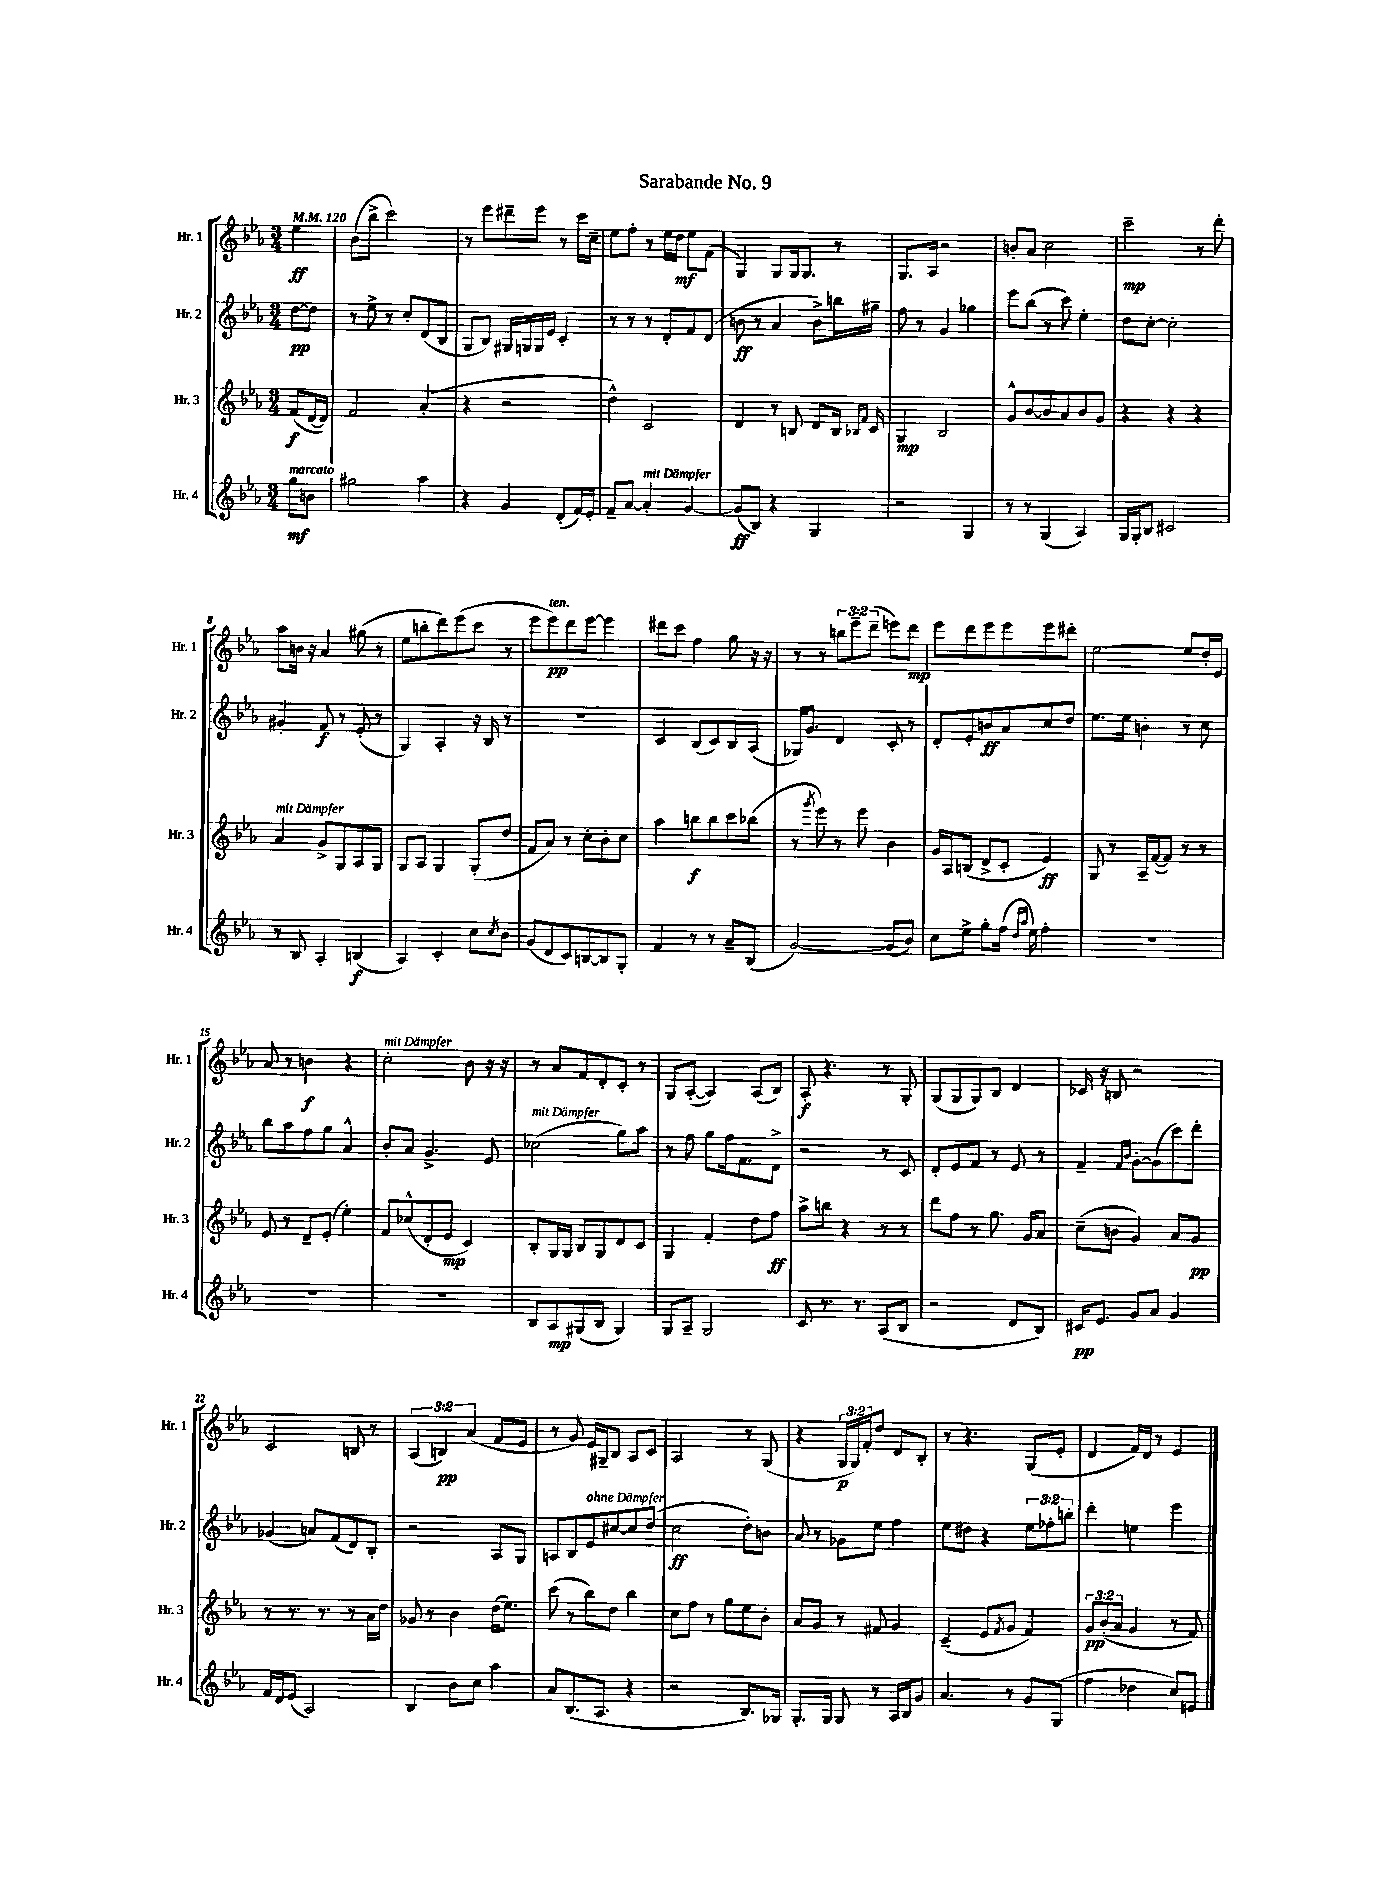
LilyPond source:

\header { title = "Sarabande No. 9" }
<<
\new StaffGroup <<
\new Staff = "s0" \with { instrumentName = "Hr. 1" shortInstrumentName = "Hr. 1" } {
    \clef treble \key ees \major \numericTimeSignature \time 3/4 \override Staff.TupletNumber.text = #tuplet-number::calc-fraction-text \partial 4 \tempo 4 = 120
    ees''4\ff |
    bes'8( bes''8-> c'''2) |
    r8 ees'''8 dis'''8-- ees'''8 r8 c'''16 c''16-- |
    ees''8 f''8-. r8 ees''16 d''16\mf ees''8 f'8( |
    g4) g8 g16 g8. r8 |
    g8. aes16 r2 |
    b'8-. aes'8 c''2 |
    c'''2--\mp r8 d'''8-. |
    aes''8 b'16 r16 aes'4 gis''8( r8 |
    ees''8 b''8-. d'''8) ees'''8( c'''8 r8 |
    ees'''8 ees'''8\pp^\markup { \italic "ten." }) d'''8 ees'''8~ ees'''4 |
    dis'''8 c'''8 f''4 g''8 r16 r16 |
    r8 r8 \tuplet 3/2 { b''8 ees'''8-- d'''8--( } e'''8) d'''8\mp |
    ees'''8 d'''8 ees'''8 ees'''8 ees'''8 dis'''8-. |
    ees''2~ ees''8 d''16-. ees'16 |
    aes'8 r8 b'4\f r4 |
    c''2-.^\markup { \italic "mit Dämpfer" } bes'8 r16 r16 |
    r8 aes'8 f'8 d'8-. c'8-. r8 |
    g8 aes8~-.( aes4) aes8( bes8) |
    aes8-.\f r4. r8 g8-. |
    g8( g8 g8) bes8 d'4 |
    ces'16 r16 b8 r2 |
    c'2 b8 r8 |
    \tuplet 3/2 { aes4( b4\pp) aes'4( } f'8 ees'8 |
    r8 g'8) ees'16 gis16-- bes8 aes8 c'8 |
    aes2 r8 g8( |
    r4 \tuplet 3/2 { g16\p g16) f'16-. } d''8 d'8 bes8-. |
    r8 r4. g8( ees'8-. |
    d'4 f'16) d'16 r8 ees'4 \bar "|." |
}
\new Staff = "s1" \with { instrumentName = "Hr. 2" shortInstrumentName = "Hr. 2" } {
    \clef treble \key ees \major \numericTimeSignature \time 3/4 \override Staff.TupletNumber.text = #tuplet-number::calc-fraction-text \partial 4
    d''8~\pp d''8 |
    r8 ees''8-> r8 c''8-. d'8( bes8 |
    g8 bes8) gis16 g16 g16 ees'16 c'4-. |
    r8 r8 r8 d'8-. f'8 d'8( |
    b'8\ff r8 aes'4 b'8->) b''16 gis''16-- |
    f''8 r8 g'4 ges''4 |
    ees'''8 bes''8( r8 c'''8) ees''4-. |
    d''8 c''8~-. c''2-. |
    gis'4-. f'8\f r8 ees'8-.( r8 |
    g4) aes4-. r16 bes16 r8 |
    R2. |
    c'4 bes8( c'8) bes8 aes8( |
    ges16) g'8. d'4 c'8-. r8 |
    d'8-. ees'8-. b'8\ff aes'8 c''8 d''8 |
    ees''8. ees''16 b'4-. r8 c''8 |
    bes''8 aes''8 f''8 g''8 aes'4-^ |
    bes'8-. aes'8 g'4.-> ees'8 |
    ces''2^\markup { \italic "mit Dämpfer" }( g''8) aes''8 |
    r8 f''8 g''8 f''16 f'8. d'8-> |
    r2 r8 c'8 |
    d'8-. ees'8 f'8 r8 ees'8 r8 |
    f'4-- \grace { f'16 bes'16 } g'8~-. g'8( c'''8) d'''8-. |
    ges'4( a'8) f'8( d'8) bes8-. |
    r2 aes8 g8 |
    a8 bes8 ees'8^\markup { \italic "ohne Dämpfer" } cis''8~ cis''8 d''8( |
    c''2\ff d''8-.) b'8 |
    aes'8 r8 ges'8 ees''8 f''4 |
    ees''8 dis''8 r4 \tuplet 3/2 { ees''8 fes''8-. b''8-. } |
    d'''4-. e''4 ees'''4 \bar "|." |
}
\new Staff = "s2" \with { instrumentName = "Hr. 3" shortInstrumentName = "Hr. 3" } {
    \clef treble \key ees \major \numericTimeSignature \time 3/4 \override Staff.TupletNumber.text = #tuplet-number::calc-fraction-text \partial 4
    f'8\f( d'16~ d'16) |
    f'2 aes'4-.( |
    r4 r2 |
    d''4-^) c'2 |
    d'4 r8 b8 d'8 b16 \grace { bes16 f'16 } c'16 |
    g4\mp bes2 |
    g'8-^ bes'8~ bes'8 aes'8 bes'8 g'8 |
    r4 r4 r4 |
    aes'4^\markup { \italic "mit Dämpfer" } g'8-> g8 aes8 g8 |
    g8 aes8 g4 g8-.( d''8 |
    f'8 aes'8) r8 c''8-. bes'8-. c''8 |
    aes''4 b''8\f b''8 c'''8 bes''8( |
    r8 \acciaccatura { g'''8 } ees'''8) r8 ees'''8 bes'4 |
    g'16 aes16 b8( d'8-> c'8-. ees'4\ff) |
    g8 r8 aes16-- f'16~( f'8) r8 r8 |
    ees'8 r8 d'8-- ees'8-.( ees''4-.) |
    f'8 ces''8-^( d'8-. ees'8\mp c'4) |
    bes8-. g16 g16 bes8 g8 d'8 c'8 |
    g4 f'4-. d''8 f''8\ff |
    aes''8-> b''8 r4 r8 r8 |
    d'''8 f''8 r8 g''8. g'16 aes'8 |
    c''8--( b'8 g'4) aes'8 g'8\pp |
    r8 r8. r8. r8 aes'16 d''16 |
    ges'8 r8 bes'4 d''16( ees''8.) |
    c'''8( r8 bes''8) d''8 bes''4 |
    c''8 f''8 r8 g''8 ees''8 bes'8-. |
    aes'8 g'8 r8 fis'8 g'4 |
    c'4--( ees'8 \acciaccatura { f'8 } g'8 f'4) |
    \tuplet 3/2 { g'8\pp bes'8-.( aes'8 } g'4 r8 f'8) \bar "|." |
}
\new Staff = "s3" \with { instrumentName = "Hr. 4" shortInstrumentName = "Hr. 4" } {
    \clef treble \key ees \major \numericTimeSignature \time 3/4 \partial 4
    g''8\mf^\markup { \italic "marcato" } b'8 |
    gis''2 aes''4 |
    r4 g'4 d'8-.( f'16) ees'16-. |
    f'8-- aes'8~ aes'4-.^\markup { \italic "mit Dämpfer" } g'4~ |
    g'8\ff( bes8) r4 g4 |
    r2 g4 |
    r8 r8 g4( aes4) |
    g16 g16-. bes8 cis'2 |
    r8 bes8 aes4-. b4\f( |
    aes4) c'4-. c''8 \acciaccatura { c''8 } bes'8 |
    g'8( d'8 c'8) b8~ b8 g8-. |
    f'4 r8 r8 aes'8-- bes8( |
    g'2~) g'8( bes'8) |
    c''8 ees''8-> g''8-. f''16( \grace { d''16 aes''16 } ees''16) f''4-. |
    R2. |
    R2. |
    R2. |
    bes8 aes8\mp gis8( bes8 gis4) |
    g8 aes8-- g2 |
    c'8 r8. r8. aes8( bes8 |
    r2 d'8 bes8) |
    cis'16\pp ees'8. g'8 aes'8 g'4 |
    f'16 d'16 ees'8( aes2) |
    bes4 bes'8 c''8 aes''4 |
    aes'8 bes8.( aes8. r4 |
    r2 bes8.) ges16 |
    g8.-. g16 g8 r8 aes16 bes16 g'8 |
    aes'4. r8 g'8 g8( |
    f''4 des''4 c''8) e'8 \bar "|." |
}
>>
>>
